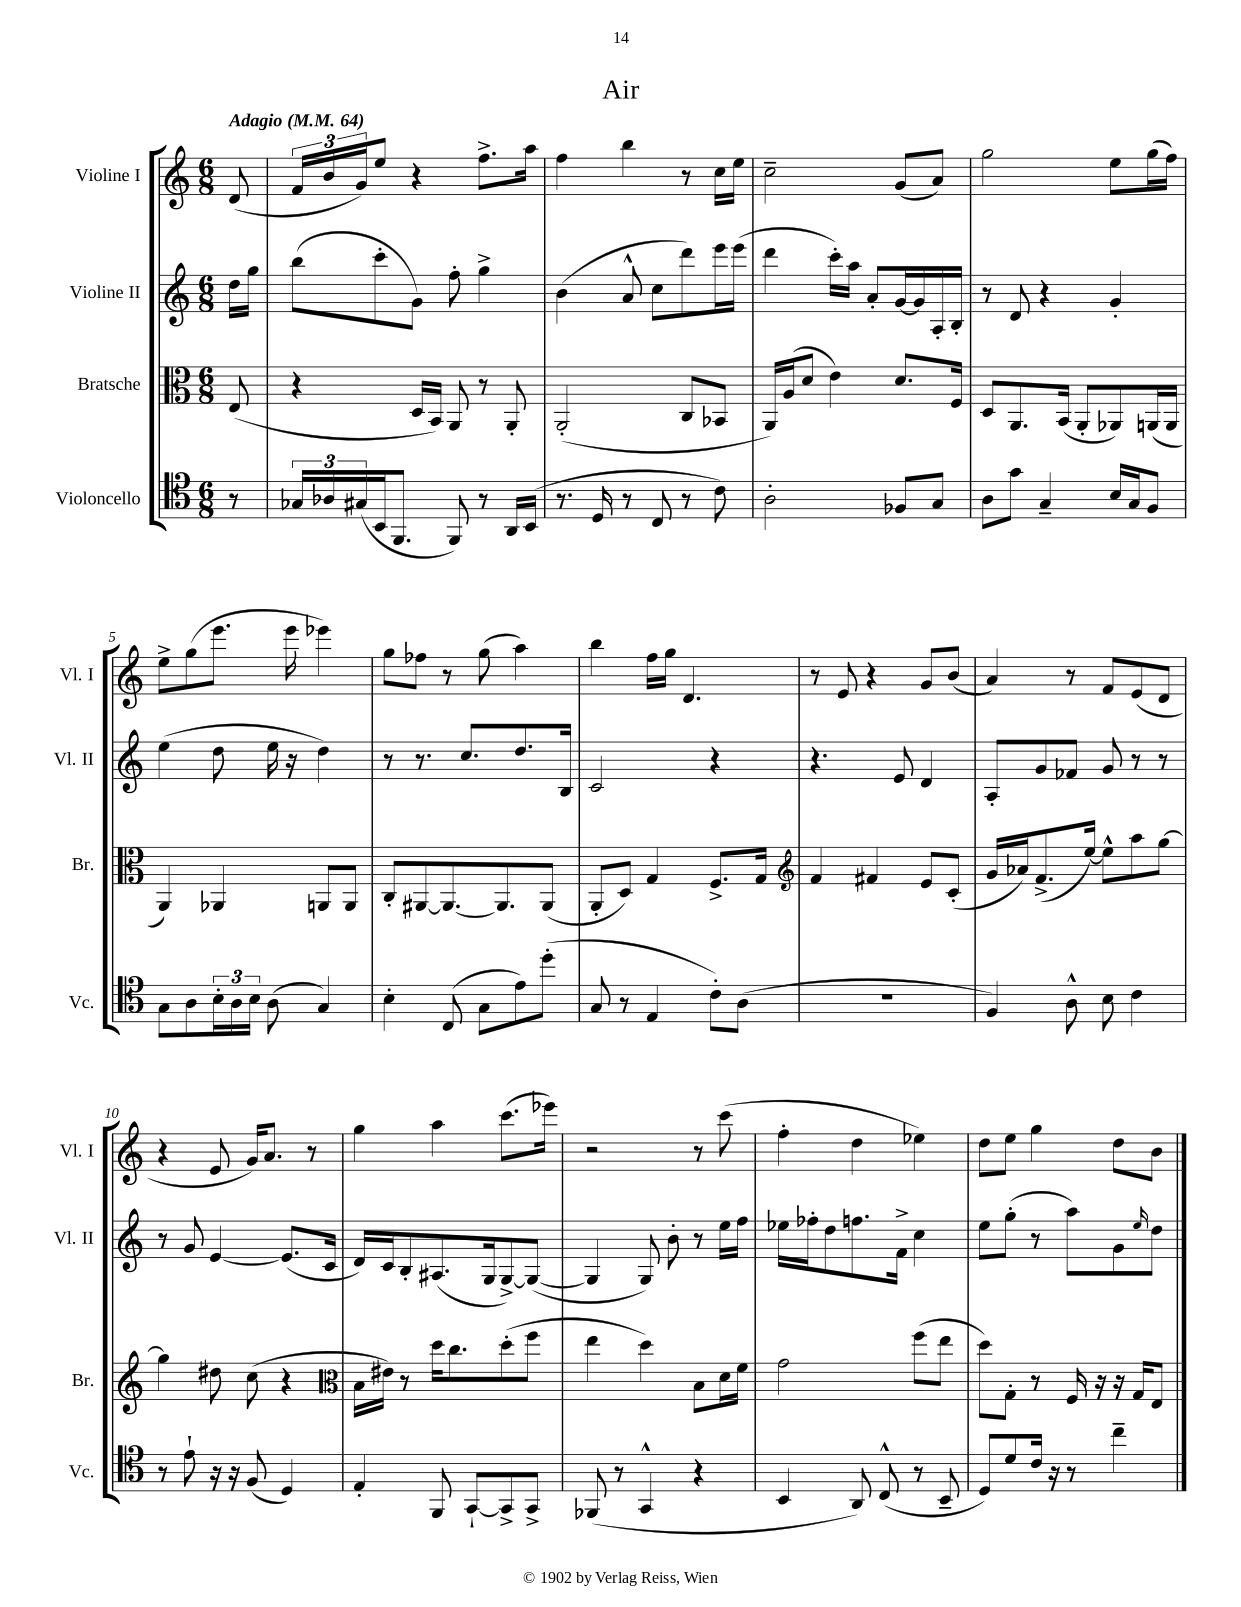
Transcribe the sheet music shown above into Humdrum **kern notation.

**kern	**kern	**kern	**kern
*staff4	*staff3	*staff2	*staff1
*clefC4	*clefC3	*clefG2	*clefG2
*k[]	*k[]	*k[]	*k[]
*M6/8	*M6/8	*M6/8	*M6/8
*MM64	*MM64	*MM64	*MM64
8r	(8E	16dd	(8d
.	.	16gg	.
=	=	=	=
24G-	4r	(8bb	24f
24A-	.	.	24b
(24G#	.	.	24g)
16BB	.	8ccc'	8ee
8.FF	.	.	.
.	16D	8g)	4r
.	16BB)	.	.
8FF)	8AA	8ff'	.
8r	8r	4gg^	8.ff^
16AA	8AA'	.	.
(16BB	.	.	16aa
=	=	=	=
8.r	(2AA'	(4b	4ff
16D	.	.	.
8r	.	8a^^	4bb
8C	.	8cc	.
8r	8C	8ddd)	8r
8c)	8BB-	16eee	16cc
.	.	(16eee	16ee
=	=	=	=
2A'	16AA)	4ddd	2cc~
.	(16A	.	.
.	8d	.	.
.	4e)	16ccc')	.
.	.	16aa	.
.	.	8a'	.
8F-	8.d	[16g	(8g
.	.	16g]	.
8G	.	16A'	8a)
.	16F	16B'	.
=	=	=	=
8A	8D	8r	2gg
8g	8.AA	8d	.
4G~	.	4r	.
.	(16BB	.	.
.	8AA'	.	.
16B	8AA-)	4g'	8ee
16G	.	.	.
8F	(16AA	.	(16gg
.	16AA	.	16ff)
=	=	=	=
8G	4AA)	(4ee	8ee^
8A	.	.	(8gg
24B'	4AA-	8dd	8.eee
24A	.	.	.
24B	.	.	.
(8A	.	16ee	.
.	.	16r	16eee
4G)	8AA	4dd)	4eee-)
.	8AA	.	.
=	=	=	=
4B'	8C'	8r	8gg
.	[8AA#	8.r	8ff-
(8C	8.AA#_	.	8r
.	.	8.cc	.
8G	.	.	(8gg
.	8.AA#]	.	.
8e)	.	8.dd	4aa)
(8dd'	(8AA#	.	.
.	.	16B	.
=	=	=	=
8G	8AA'	2c	4bb
8r	8D)	.	.
4E	4G	.	16ff
.	.	.	16gg
.	.	.	4.d
8c')	8.F^	4r	.
(8A	.	.	.
.	16G	.	.
=	=	=	=
*	*clefG2	*	*
2.r	4f	4.r	8r
.	.	.	8e
.	4f#	.	4r
.	.	8e	.
.	8e	4d	8g
.	(8c'	.	(8b
=	=	=	=
4F)	16g	8A'	4a)
.	16a-)	.	.
.	(8.f^	8g	.
8A^^	.	8f-	8r
.	[16ee)	.	.
8B	8ee^^]	8g	8f
4c	8aa	8r	(8e
.	[8gg	8r	8d
=	=	=	=
8r	4gg]	8r	4r
8e`	.	8g	.
16r	8dd#	[4e	8e
16r	.	.	.
(8F	(8cc	.	16g)
.	.	.	8.a
4D)	4r	(8.e]	.
.	.	.	8r
.	.	16c	.
=	=	=	=
*	*clefC3	*	*
4E'	16B	16d)	4gg
.	16e#)	16c	.
.	8r	8B'	.
8FF	16dd	(8.A#	4aa
.	8.cc	.	.
[8GG`	.	.	.
.	.	16G	.
8GG^]	(8dd'	[8G^)	(8.ccc
8GG^	8ff	(8G_	.
.	.	.	16eee-)
=	=	=	=
(8FF-	4ee	4G]	2r
8r	.	.	.
4GG^^	4dd)	8G)	.
.	.	8b'	.
4r	8B	8r	8r
.	16d	16ee	(8ccc
.	16f	16ff	.
=	=	=	=
4BB	2g	16ee-	4ff'
.	.	16ff-'	.
.	.	8dd	.
8AA)	.	8.ff	4dd
(8C^^	.	.	.
.	.	16f^	.
8r	(8ff	4cc	4ee-)
8BB~	8ee	.	.
=	=	=	=
8D)	8dd)	8ee	8dd
8d	8G'	(8gg'	8ee
16c	8r	8r	4gg
16r	.	.	.
8r	16F	8aa)	.
.	16r	.	.
4cc~	16r	8g	8dd
.	16G	.	.
.	.	16qqee	.
.	8E	8dd	8b
==	==	==	==
*-	*-	*-	*-
